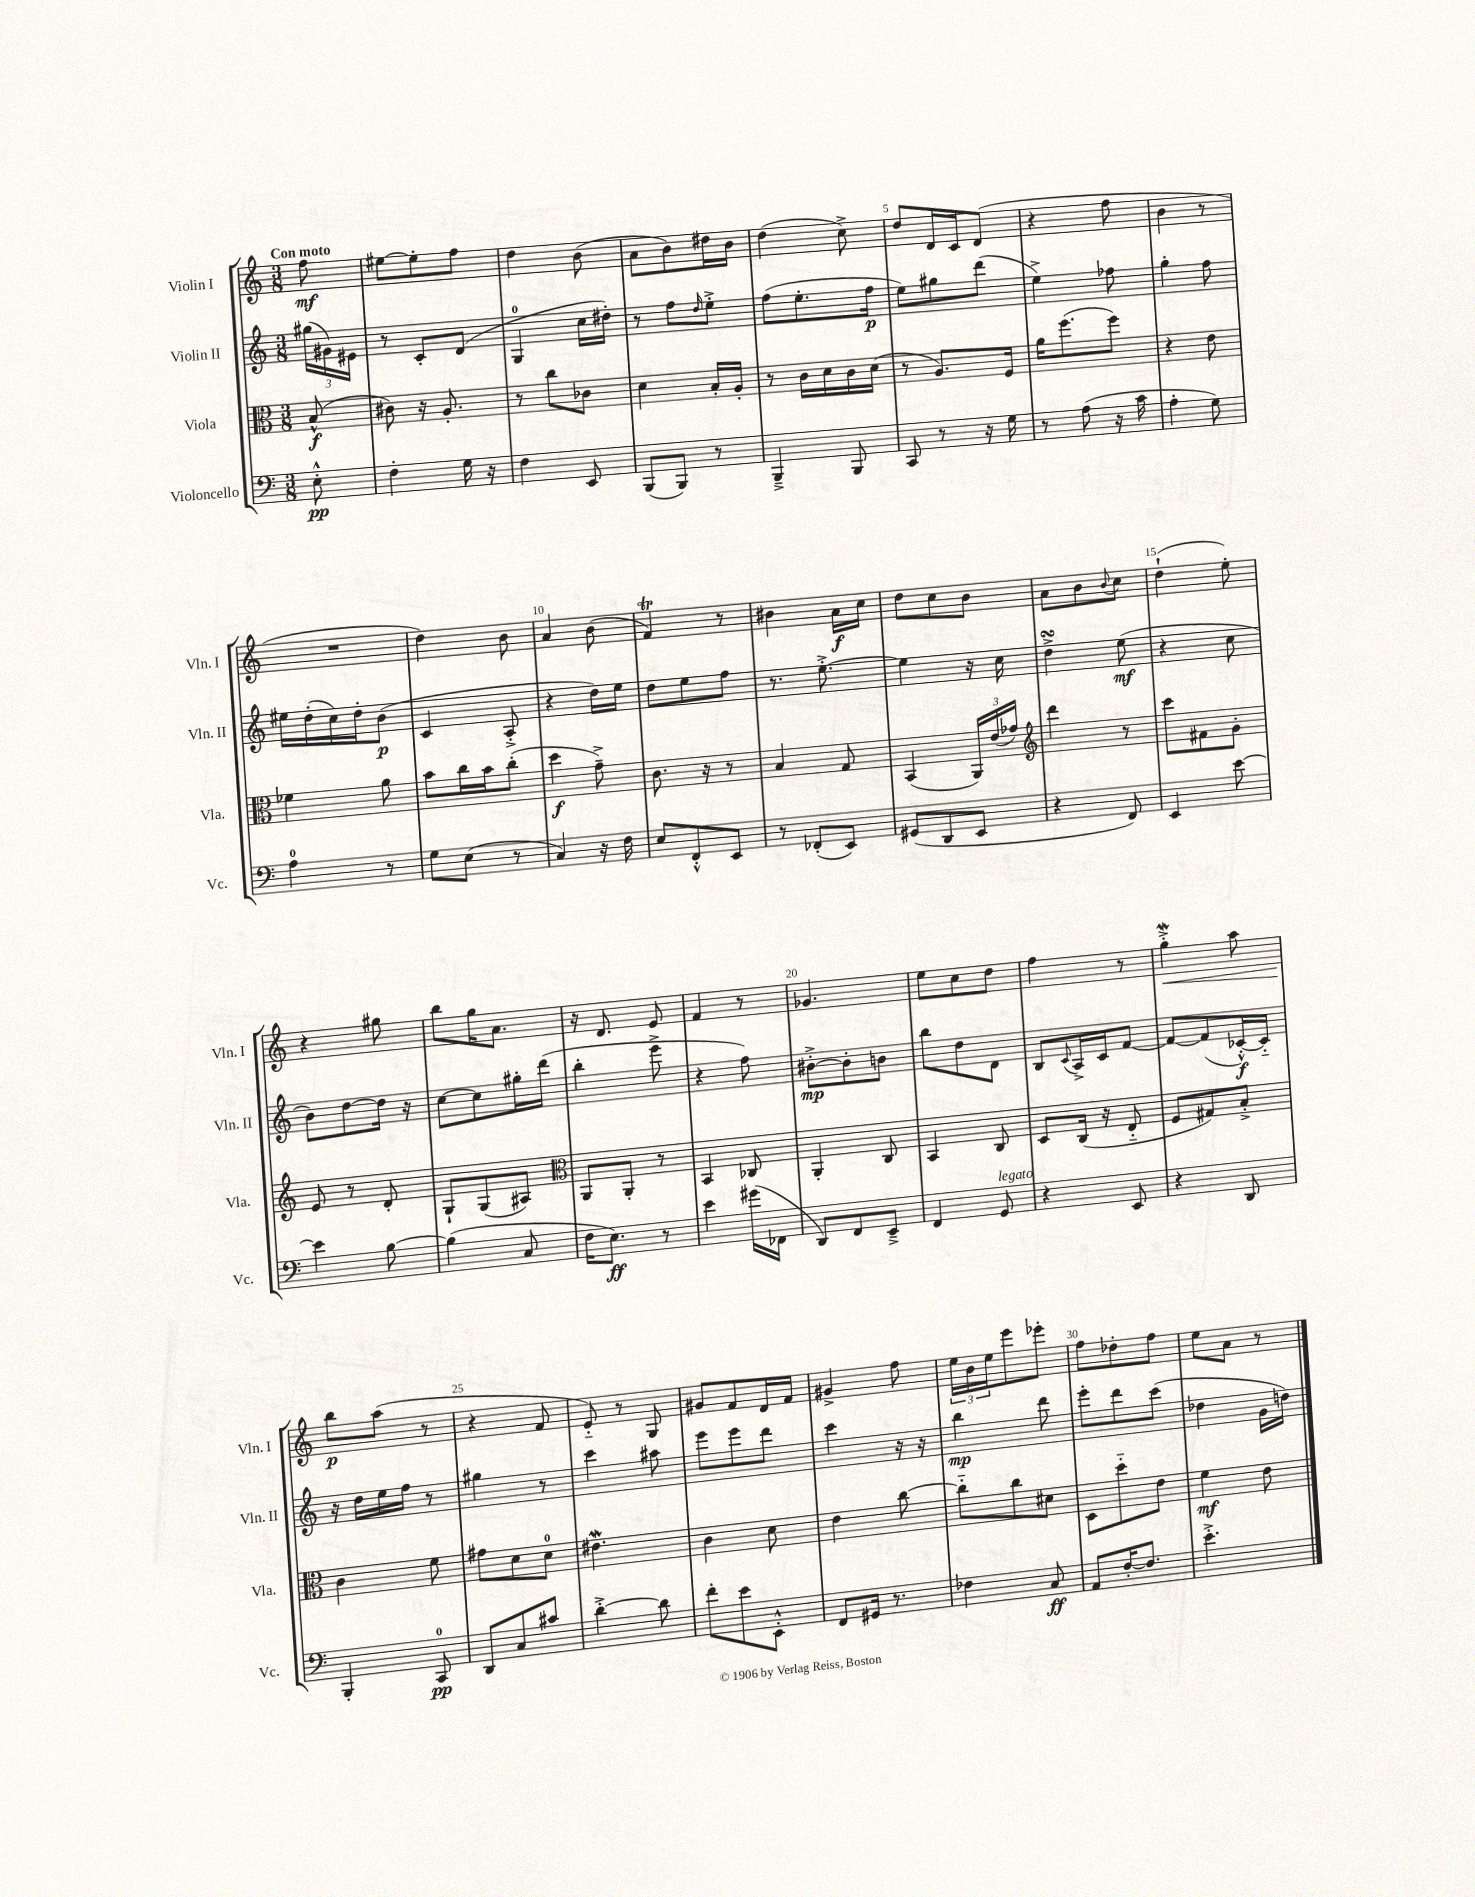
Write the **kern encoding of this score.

**kern	**dynam	**kern	**dynam	**kern	**dynam	**kern	**dynam
*part4	*part4	*part3	*part3	*part2	*part2	*part1	*part1
*staff4	*staff4	*staff3	*staff3	*staff2	*staff2	*staff1	*staff1
*I"Violoncello	*	*I"Viola	*	*I"Violin II	*	*I"Violin I	*
*I'Vc.	*	*I'Vla.	*	*I'Vln. II	*	*I'Vln. I	*
*clefF4	*	*clefC3	*	*clefG2	*	*clefG2	*
*k[]	*	*k[]	*	*k[]	*	*k[]	*
*M3/8	*	*M3/8	*	*M3/8	*	*M3/8	*
=	=	=	=	=	=	=	=
!	!	!	!	!	!	!LO:TX:a:B:t=Con moto	!
8E'^^\	pp	(8B^^/	f	(24gg#X\LL	.	8ff\	mf
.	.	.	.	24g#X\)	.	.	.
.	.	.	.	24e#X\JJ	.	.	.
=1	=1	=1	=1	=1	=1	=1	=1
4F'\	.	8c#X\)	.	8r	.	[8ee#X\L	.
.	.	16r	.	8c'/L	.	8ee#'\]	.
.	.	8.A'/	.	.	.	.	.
16G\	.	.	.	(8d/J	.	8ff\J	.
16r	.	.	.	.	.	.	.
=2	=2	=2	=2	=2	=2	=2	=2
4F\	.	8r	.	4G/	.	4dd\	.
.	.	8cc\L	.	.	.	.	.
8EE/	.	8c-X\J	.	16cc\LL	.	(8b\	.
.	.	.	.	16dd#X'\JJ)	.	.	.
=3	=3	=3	=3	=3	=3	=3	=3
(8BBB/L	.	4d\	.	8r	.	8a\L	.
8BBB/J)	.	.	.	8ff\L	.	8b\)	.
.	.	.	.	16qqdd/	.	.	.
8r	.	16B'/LL	.	8ee'^\J	.	16dd#X\L	.
.	.	16A'/JJ	.	.	.	16b\JJ	.
=4	=4	=4	=4	=4	=4	=4	=4
4BBB~^/	.	8r	.	(8ff\L	.	(4dd\	.
.	.	16c\LL	.	8.ee'\	.	.	.
.	.	16d\	.	.	.	.	.
8BBB/	.	16c\	.	.	.	8cc^\)	.
.	.	(16d\JJ	.	16ff\Jk	p	.	.
=5	=5	=5	=5	=5	=5	=5	=5
8CC/	.	8r	.	8ee\L)	.	8dd/L	.
8r	.	8.A/L)	.	8gg#X\	.	16d/L	.
.	.	.	.	.	.	16c/J	.
16r	.	.	.	(8ddd\J	.	(8d/J	.
16G\	.	16F/Jk	.	.	.	.	.
=6	=6	=6	=6	=6	=6	=6	=6
8r	.	16a\KL	.	4ee^\)	.	4r	.
.	.	(8.ff\	.	.	.	.	.
(8A\	.	.	.	.	.	.	.
16r	.	8ff\J)	.	8ff-X\	.	8ff\	.
16c\	.	.	.	.	.	.	.
=7	=7	=7	=7	=7	=7	=7	=7
4A'\	.	4r	.	4gg'\	.	4b\	.
8G\)	.	8e\	.	8ff\	.	8r	.
!!LO:LB:g=z
=8	=8	=8	=8	=8	=8	=8	=8
4A\	.	4f-X\	.	16ee#X\LL	.	4.r	.
.	.	.	.	(16dd'\	.	.	.
.	.	.	.	16cc\)	.	.	.
.	.	.	.	16dd'\J	.	.	.
8r	.	8a\	.	(8b\J	p	.	.
=9	=9	=9	=9	=9	=9	=9	=9
8G\L	.	8b\L	.	4c/	.	4dd\)	.
(8E\J	.	16cc\L	.	.	.	.	.
.	.	16b\J	.	.	.	.	.
8r	.	(8cc'\J	.	8A'^/	.	8b\	.
=10	=10	=10	=10	=10	=10	=10	=10
4C/)	.	4dd\	f	4r	.	4a/	.
16r	.	8g~^\)	.	16dd\LL)	.	(8b\	.
16F\	.	.	.	16ee\JJ	.	.	.
=11	=11	=11	=11	=11	=11	=11	=11
8E/L	.	8.c\	.	8dd\L	.	4fT/)	.
8FF'^^/	.	.	.	8ee\	.	.	.
.	.	16r	.	.	.	.	.
8EE/J	.	8r	.	8ff\J	.	8r	.
=12	=12	=12	=12	=12	=12	=12	=12
8r	.	4B/	.	8.r	.	4b#X\	.
(8FF-X'/L	.	.	.	.	.	.	.
.	.	.	.	[8.ee'^\	.	.	.
8EE/J)	.	8G/	.	.	.	16a\LL	f
.	.	.	.	.	.	16cc\JJ	.
=13	=13	=13	=13	=13	=13	=13	=13
(8GG#X/L	.	(4BB/	.	4ee\]	.	8dd\L	.
8DD/	.	.	.	.	.	8cc\	.
8EE/J	.	24AA/LL)	.	16r	.	8b\J	.
.	.	(24e/	.	.	.	.	.
.	.	.	.	16cc\	.	.	.
.	.	24g-X/JJ)	.	.	.	.	.
=14	=14	=14	=14	=14	=14	=14	=14
*	*	*clefG2	*	*	*	*	*
4r	.	4ddd\	.	4ddsSSS^\	.	8a\L	.
.	.	.	.	.	.	8b\	.
.	.	.	.	.	.	8qqb/	.
8FF/)	.	8r	.	(8ee\	mf	8cc\J	.
=15	=15	=15	=15	=15	=15	=15	=15
4EE/	.	8ccc\L	.	4r	.	(4dd`\	.
.	.	8f#X\	.	.	.	.	.
[8e\	.	8g'\J	.	8cc\	.	8ee'\)	.
!!LO:LB:g=z
=16	=16	=16	=16	=16	=16	=16	=16
4e\]	.	8e/	.	8b\L)	.	4r	.
.	.	8r	.	[8dd\	.	.	.
[8B\	.	8d'/	.	16dd\Jk]	.	8gg#X\	.
.	.	.	.	16r	.	.	.
=17	=17	=17	=17	=17	=17	=17	=17
(4B\]	.	8G`/L	.	[8cc\L	.	8bb\L	.
.	.	(8G/	.	8cc\]	.	16gg\K	.
.	.	.	.	.	.	8.a\J	.
8C/	.	8A#X/J)	.	16gg#X'\L	.	.	.
.	.	.	.	(16ddd\JJ	.	.	.
=18	=18	=18	=18	=18	=18	=18	=18
*	*	*clefC3	*	*	*	*	*
16F\KL	.	8AA/L	.	4bb'\	.	16r	.
8.E\J)	ff	.	.	.	.	8.d/	.
.	.	8AA'/J	.	.	.	.	.
8r	.	8r	.	8eee^\	.	8e/	.
=19	=19	=19	=19	=19	=19	=19	=19
4e\	.	4BB/	.	4r	.	4f/	.
(16g#X\LL	.	8C-X/	.	8ff\)	.	8r	.
16FF-X\JJ	.	.	.	.	.	.	.
=20	=20	=20	=20	=20	=20	=20	=20
8DD/L)	.	4AA'/	.	[8b#X'^\L	mp	4.g-X/	.
8FF/	.	.	.	8b#'\]	.	.	.
8EE~^/J	.	8C/	.	8bn\J	.	.	.
=21	=21	=21	=21	=21	=21	=21	=21
4FF/	.	4BB/	.	8bb\L	.	8ee\L	.
.	.	.	.	8dd\	.	8cc\	.
!LO:TX:a:i:t=legato	!	!	!	!	!	!	!
8GG/	.	8C/	.	8d\J	.	8dd\J	.
=22	=22	=22	=22	=22	=22	=22	=22
4r	.	8D/L	.	8B/L	.	4ff\	.
.	.	.	.	8qqc/	.	.	.
.	.	(16C/Jk	.	16A^/L	.	.	.
.	.	16r	.	16c/J	.	.	.
8EE/	.	8E/	.	[8f/J	.	8r	.
=23	=23	=23	=23	=23	=23	=23	=23
!	!	!	!	!	!	!	!LO:HP:b
4r	.	8F/L	.	8f/L_	.	4ggW'^\	<
.	.	8G#X/)	.	(8f/]	.	.	.
8DD/	.	8B'^/J	.	[16c-X'^^/L)	f	8aa\	.
.	.	.	.	16c-/JJ]	.	.	.
!!LO:LB:g=z
=24	=24	=24	=24	=24	=24	=24	=24
4BBB'/	.	4c\	.	16r	.	8bb\L	p
.	.	.	.	16dd\LL	.	.	.
.	.	.	.	16ee\	.	(8aa\J	[
.	.	.	.	16ff\JJ	.	.	.
8CC/	pp	8f\	.	8r	.	8r	.
=25	=25	=25	=25	=25	=25	=25	=25
8DD/L	.	8g#X\L	.	4gg#X\	.	4r	.
8C/	.	8d\	.	.	.	.	.
8c#X/J	.	8d\J	.	8r	.	8f/	.
=26	=26	=26	=26	=26	=26	=26	=26
[4d'^\	.	4.e#XW\	.	4ccc\	.	8e/)	.
.	.	.	.	.	.	8r	.
8d\]	.	.	.	8aa#X\	.	8G/	.
=27	=27	=27	=27	=27	=27	=27	=27
8f'\L	.	4c\	.	8eee\L	.	8g#X/L	.
8e\	.	.	.	8eee\	.	8f/	.
8EE'^^\J	.	8d\	.	8ddd\J	.	16d/L	.
.	.	.	.	.	.	16f/JJ	.
=28	=28	=28	=28	=28	=28	=28	=28
8FF/L	.	4e\	.	4ccc\	.	4g#X^/	.
16GG#X/Jk	.	.	.	.	.	.	.
8.r	.	.	.	.	.	.	.
.	.	[8cc\	.	16r	.	8ff\	.
.	.	.	.	16r	.	.	.
=29	=29	=29	=29	=29	=29	=29	=29
4F-X\	.	8cc\L]	.	4bb\	mp	24ee\LL	.
.	.	.	.	.	.	24b\	.
.	.	.	.	.	.	24ee\J	.
.	.	8cc\	.	.	.	8eee\	.
8C/	ff	8d#X\J	.	8ddd\	.	8eee-X'\J	.
=30	=30	=30	=30	=30	=30	=30	=30
8AA/L	.	8D\L	.	8eee'\L	.	8ff\L	.
[16F'/K	.	8dd\	.	8ddd\	.	8dd-X'\	.
8.F/J]	.	.	.	.	.	.	.
.	.	8e\J	.	(8ccc\J	.	8ff\J	.
=31	=31	=31	=31	=31	=31	=31	=31
4.e'^\	.	4f\	mf	4dd-X\	.	8ee\L	.
.	.	.	.	.	.	8a\J	.
.	.	8e\	.	16g\LL	.	8r	.
.	.	.	.	16ddn\JJ)	.	.	.
==	==	==	==	==	==	==	==
*-	*-	*-	*-	*-	*-	*-	*-
